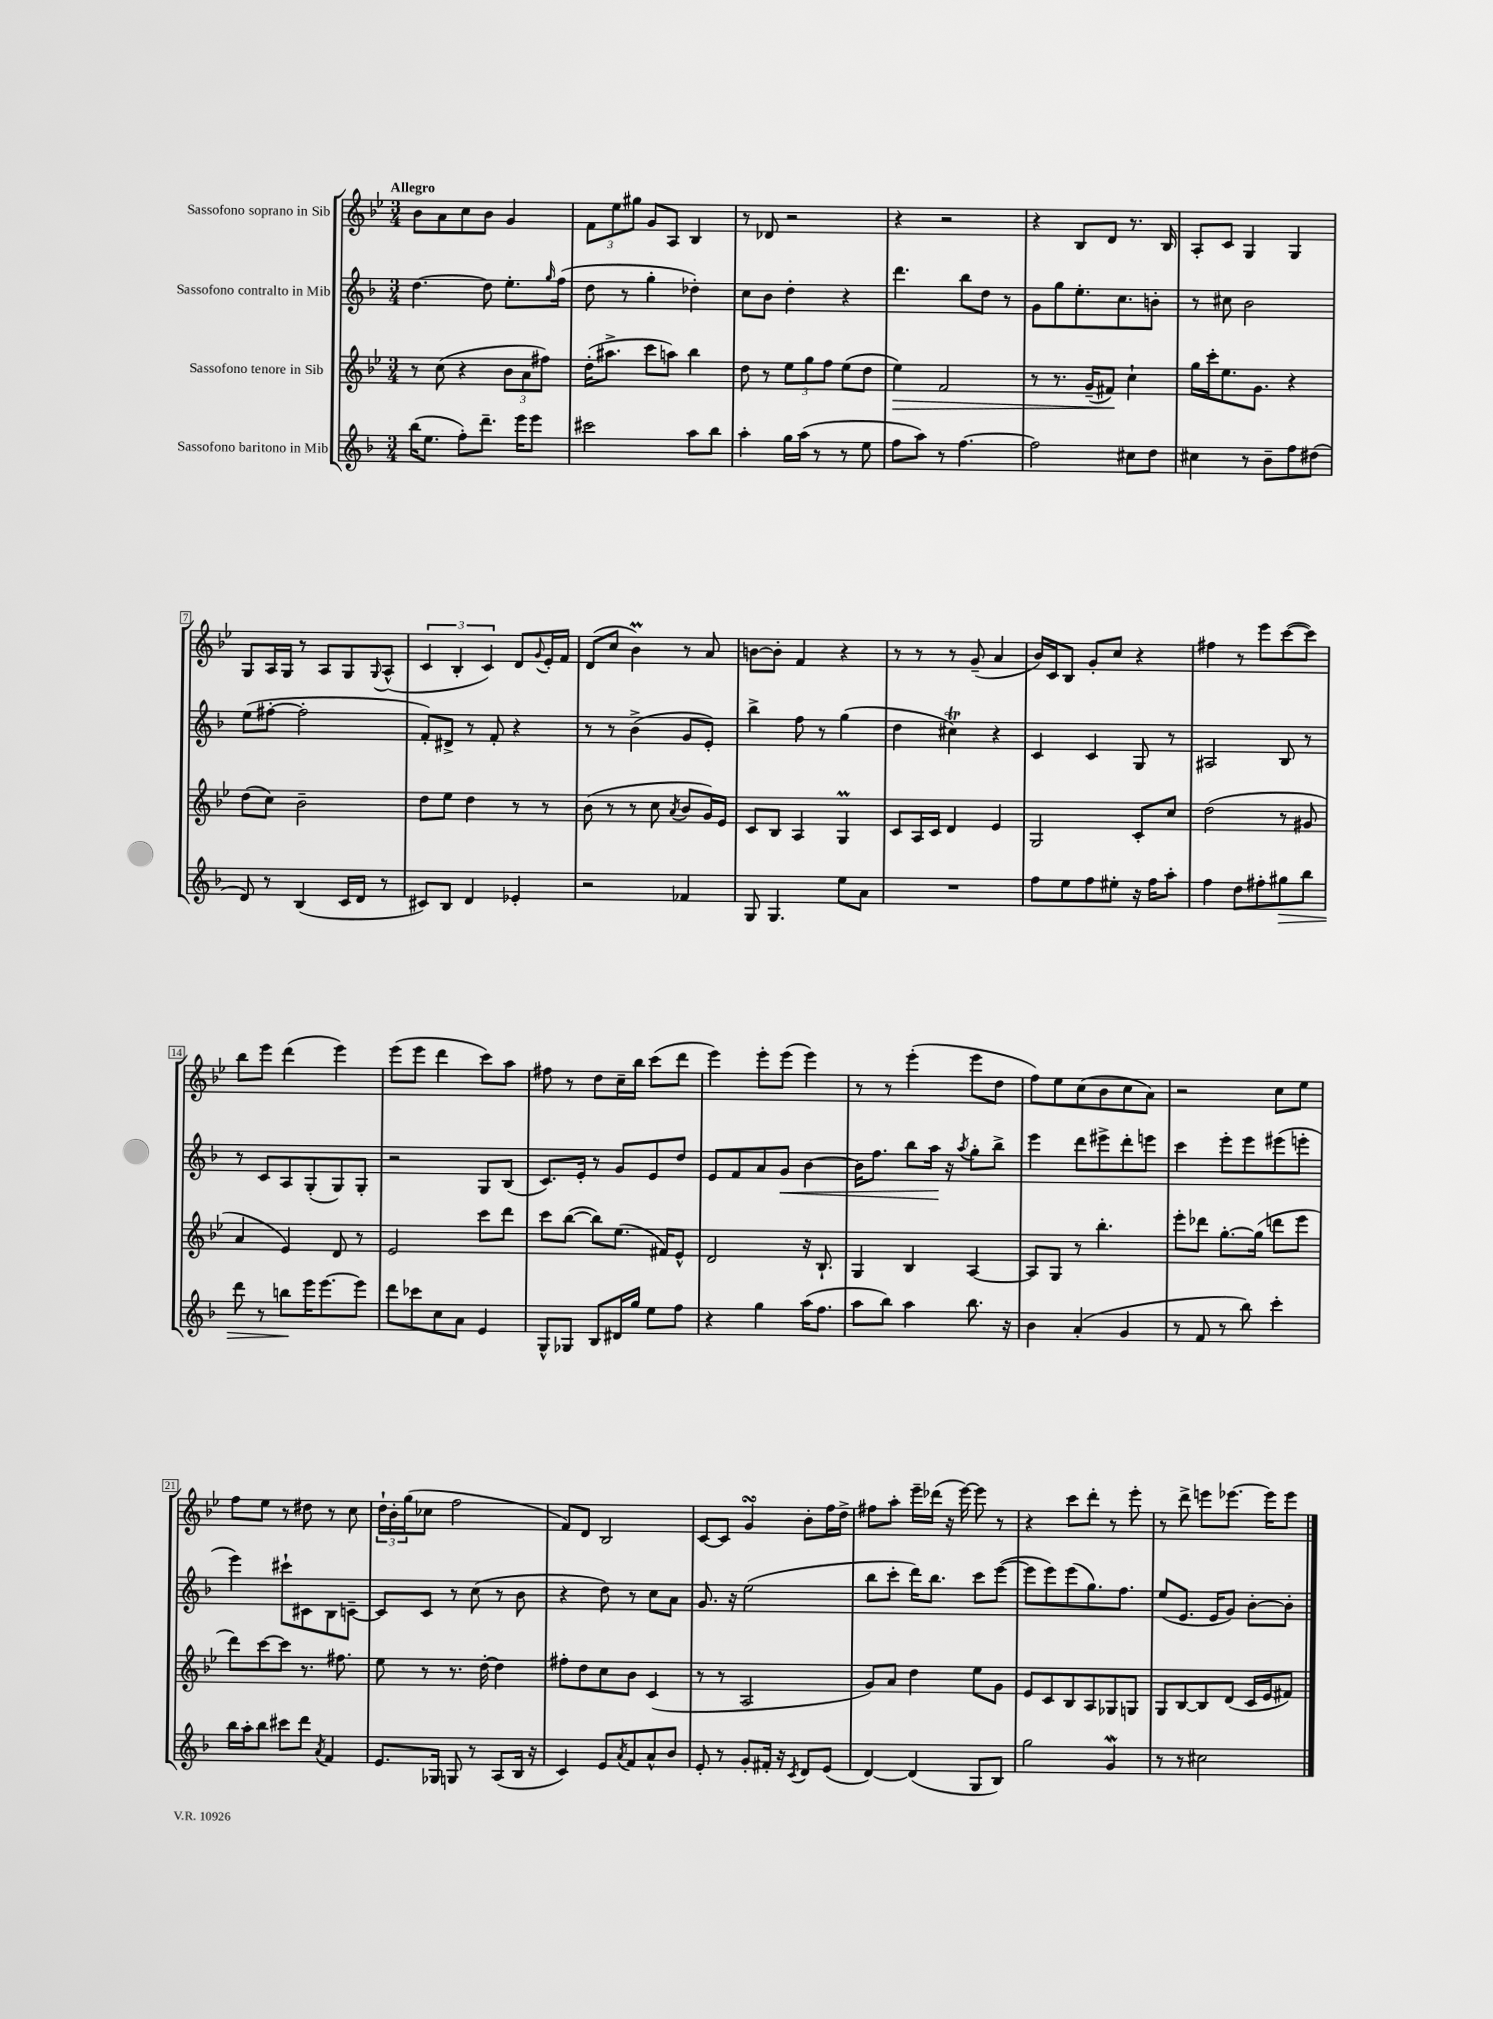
<<
\new StaffGroup <<
\new Staff = "s0" \with { instrumentName = "Sassofono soprano in Sib" } {
    \clef treble \key bes \major \numericTimeSignature \time 3/4 \tempo "Allegro"
    bes'8 a'8 c''8 bes'8 g'4 |
    \tuplet 3/2 { f'8 ees''8 gis''8 } g'8 a8 bes4 |
    r8 des'8 r2 |
    r4 r2 |
    r4 bes8 d'8 r8. bes16 |
    a8-. c'8 g4 g4 |
    g8 a16 g16 r8 a8 g8 \appoggiatura { g8 } a8-^( |
    \tuplet 3/2 { c'4 bes4-. c'4) } d'8 \appoggiatura { g'8 } ees'16-. f'16 |
    d'8( c''8 bes'4\prall) r8 a'8 |
    b'8~ b'8-. f'4 r4 |
    r8 r8 r8 g'8--( a'4 |
    bes'16) c'16 bes8 g'8-. c''8 r4 |
    fis''4 r8 ees'''8 c'''8~( c'''8) |
    bes''8 ees'''8 d'''4( ees'''4) |
    ees'''8( ees'''8 d'''4 c'''8) a''8 |
    fis''8 r8 d''8 c''16-- bes''16 c'''8( d'''8 |
    ees'''4) ees'''8-. ees'''8( ees'''4) |
    r8 r8 ees'''4-.( ees'''8 d''8 |
    f''8) ees''8 c''8( bes'8 c''8 a'8) |
    r2 c''8 ees''8 |
    f''8 ees''8 r8 dis''8 r8 c''8 |
    \tuplet 3/2 { d''16-! bes'16-. g''16( } ces''8 f''2 |
    f'8) d'8 bes2 |
    c'8~ c'8 g'4\turn bes'8-. f''16 d''16-> |
    fis''8 a''8-. ees'''16-- des'''16( r16 ees'''16~) ees'''8 r8 |
    r4 c'''8 d'''8-. r8 ees'''8-. |
    r8 d'''8-> e'''8 ees'''8.~ ees'''16 ees'''8 \bar "|." |
}
\new Staff = "s1" \with { instrumentName = "Sassofono contralto in Mib" } {
    \clef treble \key f \major \numericTimeSignature \time 3/4
    d''4.~ d''8 e''8.-. \grace { g''16 } f''16( |
    d''8 r8 g''4-. des''4-.) |
    c''8 bes'8 d''4-. r4 |
    d'''4. bes''8 d''8 r8 |
    g'8 g''8 e''8.-. c''8. b'8-. |
    r8 cis''8 bes'2 |
    e''8( fis''8~-. fis''2-. |
    f'8-.) dis'8-> r8 f'8-. r4 |
    r8 r8 bes'4->( g'8 e'8-.) |
    bes''4-> f''8 r8 g''4( |
    d''4 cis''4\trill) r4 |
    c'4 c'4 g8 r8 |
    ais2 bes8 r8 |
    r8 c'8 a8 g8-.( g8) g8-. |
    r2 g8 bes8( |
    c'8.) e'16-. r8 g'8 e'8 d''8 |
    e'8 f'8 a'8 g'8\< bes'4~ |
    bes'16 f''8. bes''8 a''16\! r16 \acciaccatura { a''8 } g''8-. bes''8-> |
    e'''4 d'''8 eis'''8-> d'''8-. e'''8 |
    c'''4 e'''8-. e'''8 eis'''8( e'''8-. |
    e'''4) cis'''8-! cis'8 bes8 c'8~-- |
    c'8 c'8 r8 c''8( r8 bes'8 |
    r4 d''8) r8 c''8 a'8 |
    g'8. r16 e''2( |
    bes''8 c'''8-. d'''16) bes''8. c'''8 e'''8~( |
    e'''8 e'''8) e'''8( g''8.) f''8. |
    e''8( e'8. e'16 g'8) bes'8~-. bes'8-. \bar "|." |
}
\new Staff = "s2" \with { instrumentName = "Sassofono tenore in Sib" } {
    \clef treble \key bes \major \numericTimeSignature \time 3/4
    r8 c''8( r4 \tuplet 3/2 { bes'8 a'8 fis''8) } |
    d''16-.( ais''8.-> c'''8 a''8) bes''4 |
    d''8 r8 \tuplet 3/2 { ees''8 g''8 f''8 } ees''8( d''8 |
    ees''4\>) f'2 |
    r8 r8. g'16--( fis'8\!) c''4-! |
    g''16 c'''16-. ees''8. g'8. r4 |
    d''8( c''8) bes'2-- |
    d''8 ees''8 d''4 r8 r8 |
    bes'8( r8 r8 c''8 \acciaccatura { a'8 } bes'8 g'16) ees'16 |
    c'8 bes8 a4 g4\prall |
    c'8 a16 c'16 d'4 ees'4 |
    g2 c'8-. c''8 |
    d''2( r8 gis'8 |
    a'4 ees'4) d'8 r8 |
    ees'2 c'''8 d'''8 |
    c'''8 bes''8~( bes''8) ees''8.( fis'16) ees'8-^ |
    d'2 r16 bes8.-! |
    g4 bes4 a4~ |
    a8 g8 r8 bes''4.-. |
    ees'''8-. des'''8 g''8.~-. g''16( d'''8 ees'''8 |
    d'''8) c'''8~ c'''8 r8. fis''8. |
    ees''8 r8 r8. d''16~-. d''4 |
    fis''8-. d''8 c''8 bes'8 c'4( |
    r8 r8 a2 |
    g'8) a'8 d''4 ees''8 g'8 |
    ees'8 c'8 bes8 a8 ges8 g8 |
    g8 bes8~ bes8 d'8( c'16 ees'16 fis'8) \bar "|." |
}
\new Staff = "s3" \with { instrumentName = "Sassofono baritono in Mib" } {
    \clef treble \key f \major \numericTimeSignature \time 3/4
    bes''16( e''8. f''8-.) d'''8.-- e'''16 e'''8 |
    cis'''2 a''8 bes''8 |
    a''4-. g''16 a''16( r8 r8 e''8 |
    f''8 a''8) r8 f''4.~ |
    f''2 cis''8 d''8 |
    cis''4 r8 bes'8-- f''8 dis''8( |
    d'8) r8 bes4( c'16 d'16 r8 |
    cis'8) bes8 d'4 ees'4-. |
    r2 fes'4 |
    g8 g4. e''8 a'8 |
    R2. |
    f''8 e''8 f''8 eis''8-. r16 f''16 a''8-. |
    f''4 d''8 fis''8-. gis''8\> bes''8 |
    d'''8 r8 b''8\! e'''16 e'''8.~ e'''8 |
    d'''8 ces'''8 c''8 a'8 e'4 |
    g8-^ ges8 bes8 dis'16 g''16 e''8 f''8 |
    r4 g''4 a''16( f''8. |
    a''8 bes''8) a''4 bes''8. r16 |
    bes'4 a'4-.( g'4 |
    r8 f'8 r8 bes''8) c'''4-. |
    bes''16 a''16-. bes''8 cis'''8 d'''8 \acciaccatura { a'8 } f'4 |
    e'8. ges16 g8 r8 a8( bes16 r16 |
    c'4) e'8 \acciaccatura { a'8 } f'8 a'8-^ bes'8 |
    e'8-. r8 g'8-. fis'16-. r16 \acciaccatura { c'8 } d'8 e'8( |
    d'4~) d'4( g8 bes8) |
    g''2 g'4\mordent |
    r8 r8 cis''2 \bar "|." |
}
>>
>>
\layout { \context { \Score \override BarNumber.stencil = #(make-stencil-boxer 0.1 0.3 ly:text-interface::print) } }
